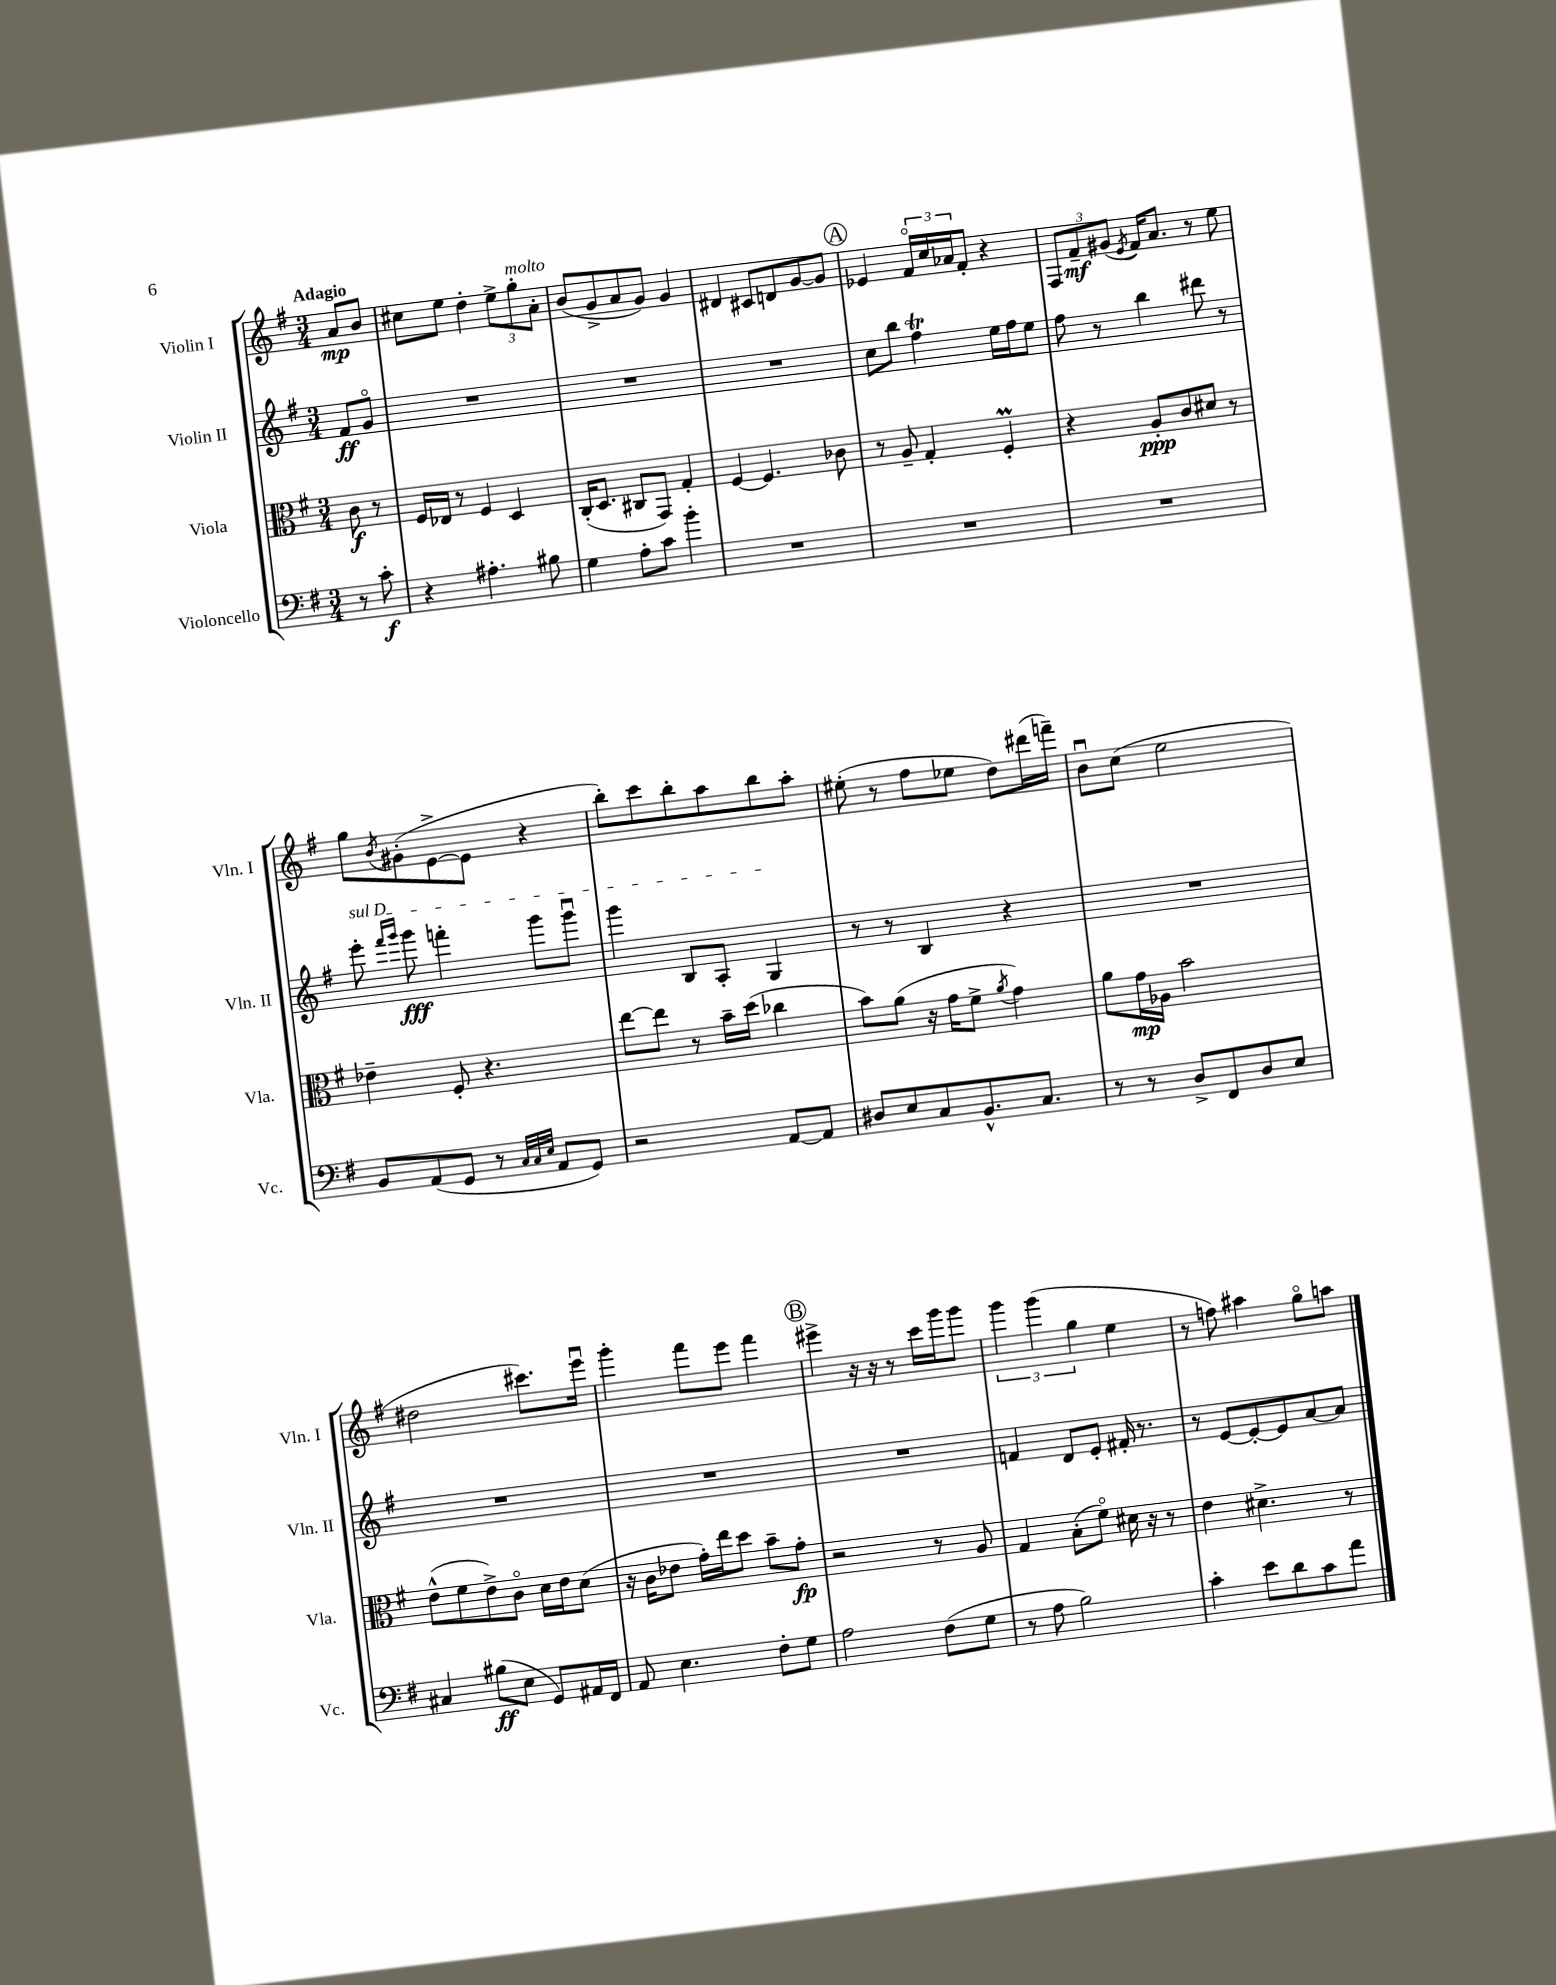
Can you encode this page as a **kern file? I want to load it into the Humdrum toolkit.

**kern	**kern	**kern	**kern
*staff4	*staff3	*staff2	*staff1
*clefF4	*clefC3	*clefG2	*clefG2
*k[f#]	*k[f#]	*k[f#]	*k[f#]
*M3/4	*M3/4	*M3/4	*M3/4
8r	8c	8f#	8a
8c'	8r	8go	8b
=	=	=	=
4r	16F#	2.r	8cc#
.	16E-	.	.
.	8r	.	8ee
4.A#'	4F#	.	4dd'
.	4D	.	12ee^
.	.	.	12gg'
8B#	.	.	.
.	.	.	12a'
=	=	=	=
4G	(16C'	2.r	(8b
.	8.D	.	.
.	.	.	8g^
8A'	8C#	.	8a
8c	8GG)	.	8g)
4b'	4G'	.	4g
=	=	=	=
2.r	[4F#	2.r	4d#
.	4.F#]	.	8c#
.	.	.	8d
.	.	.	[8g
.	8c-	.	8g]
=	=	=	=
2.r	8r	8cc	4e-
.	8A~	8bb	.
.	4G'	4ff#	24f#o
.	.	.	24cc
.	.	.	24a-
.	.	.	8f#'
.	4F#'	16ee	4r
.	.	16ff#	.
.	.	8ee	.
=	=	=	=
2.r	4r	8ff#	12F#
.	.	.	12f#~
.	.	8r	.
.	.	.	(12g#
.	.	.	8qe
.	8A'	4bb	16f#)
.	.	.	8.a
.	8c	.	.
.	8d#	8ddd#	8r
.	8r	8r	8ee
=	=	=	=
8BB	4e-~	8eee'	8gg
.	.	16qqfff#	.
.	.	16qqggg	8qb
(8AA	.	8ggg	(8g#'
8GG	8F#'	4fff'	[8e^
8r	4.r	.	8e]
32qqC	.	.	.
32qqC	.	.	.
32qqE	.	.	.
8AA	.	8ggg	4r
8GG)	.	8gggu	.
=	=	=	=
2r	[8ee	4ggg	8bb')
.	8ee]	.	8ccc
.	8r	8B	8bb'
.	16b~	8A'	8aa
.	(16dd	.	.
[8AA	4cc-	4G	8bb
8AA]	.	.	8aa'
=	=	=	=
8D#	8b)	8r	(8ee#'
8E	(8a	8r	8r
8C	16r	4B	8ff#
.	16g	.	.
8.BB^^	8f#^	.	8ee-
.	8qa	.	.
.	4g)	4r	8dd)
8.C	.	.	.
.	.	.	(16ddd#
.	.	.	16fff~)
=	=	=	=
8r	8a	2.r	8bu
8r	16g	.	(8cc
.	16A-	.	.
8D^	2b	.	2ee
8FF#	.	.	.
8D	.	.	.
8E	.	.	.
=	=	=	=
4C#	(8e^^	2.r	2dd#
.	8f#	.	.
(8B#	8e^)	.	.
8E	8co	.	.
8GG)	16d	.	8.ccc#)
.	16e	.	.
16AA#	(8d	.	.
16FF#	.	.	16eeeu
=	=	=	=
8AA	16r	2.r	4ggg'
.	16c	.	.
4.E	8e-	.	.
.	16g')	.	8fff#
.	16ee	.	.
.	8dd	.	8eee
8F#'	8b~	.	4fff#
8G	8g'	.	.
=	=	=	=
2A	2r	2.r	4eee#^
.	.	.	16r
.	.	.	16r
.	.	.	8r
(8F#	8r	.	16ccc
.	.	.	16ggg
8G	8A	.	8ggg
=	=	=	=
8r	4G	4f	6ggg
8A	.	.	.
.	.	.	(6ggg
2B)	(8B'	8d	.
.	.	.	6gg
.	8f#o)	8e'	.
.	16d#	16f#'	4ee
.	16r	8.r	.
.	8r	.	.
=	=	=	=
4c'	4e	8r	8r
.	.	[8e	8ff)
8e	4.d#^	8e'_	4aa#
8d	.	8e]	.
8c	.	[8a	8ggo
8a	8r	8a]	8aa
==	==	==	==
*-	*-	*-	*-
